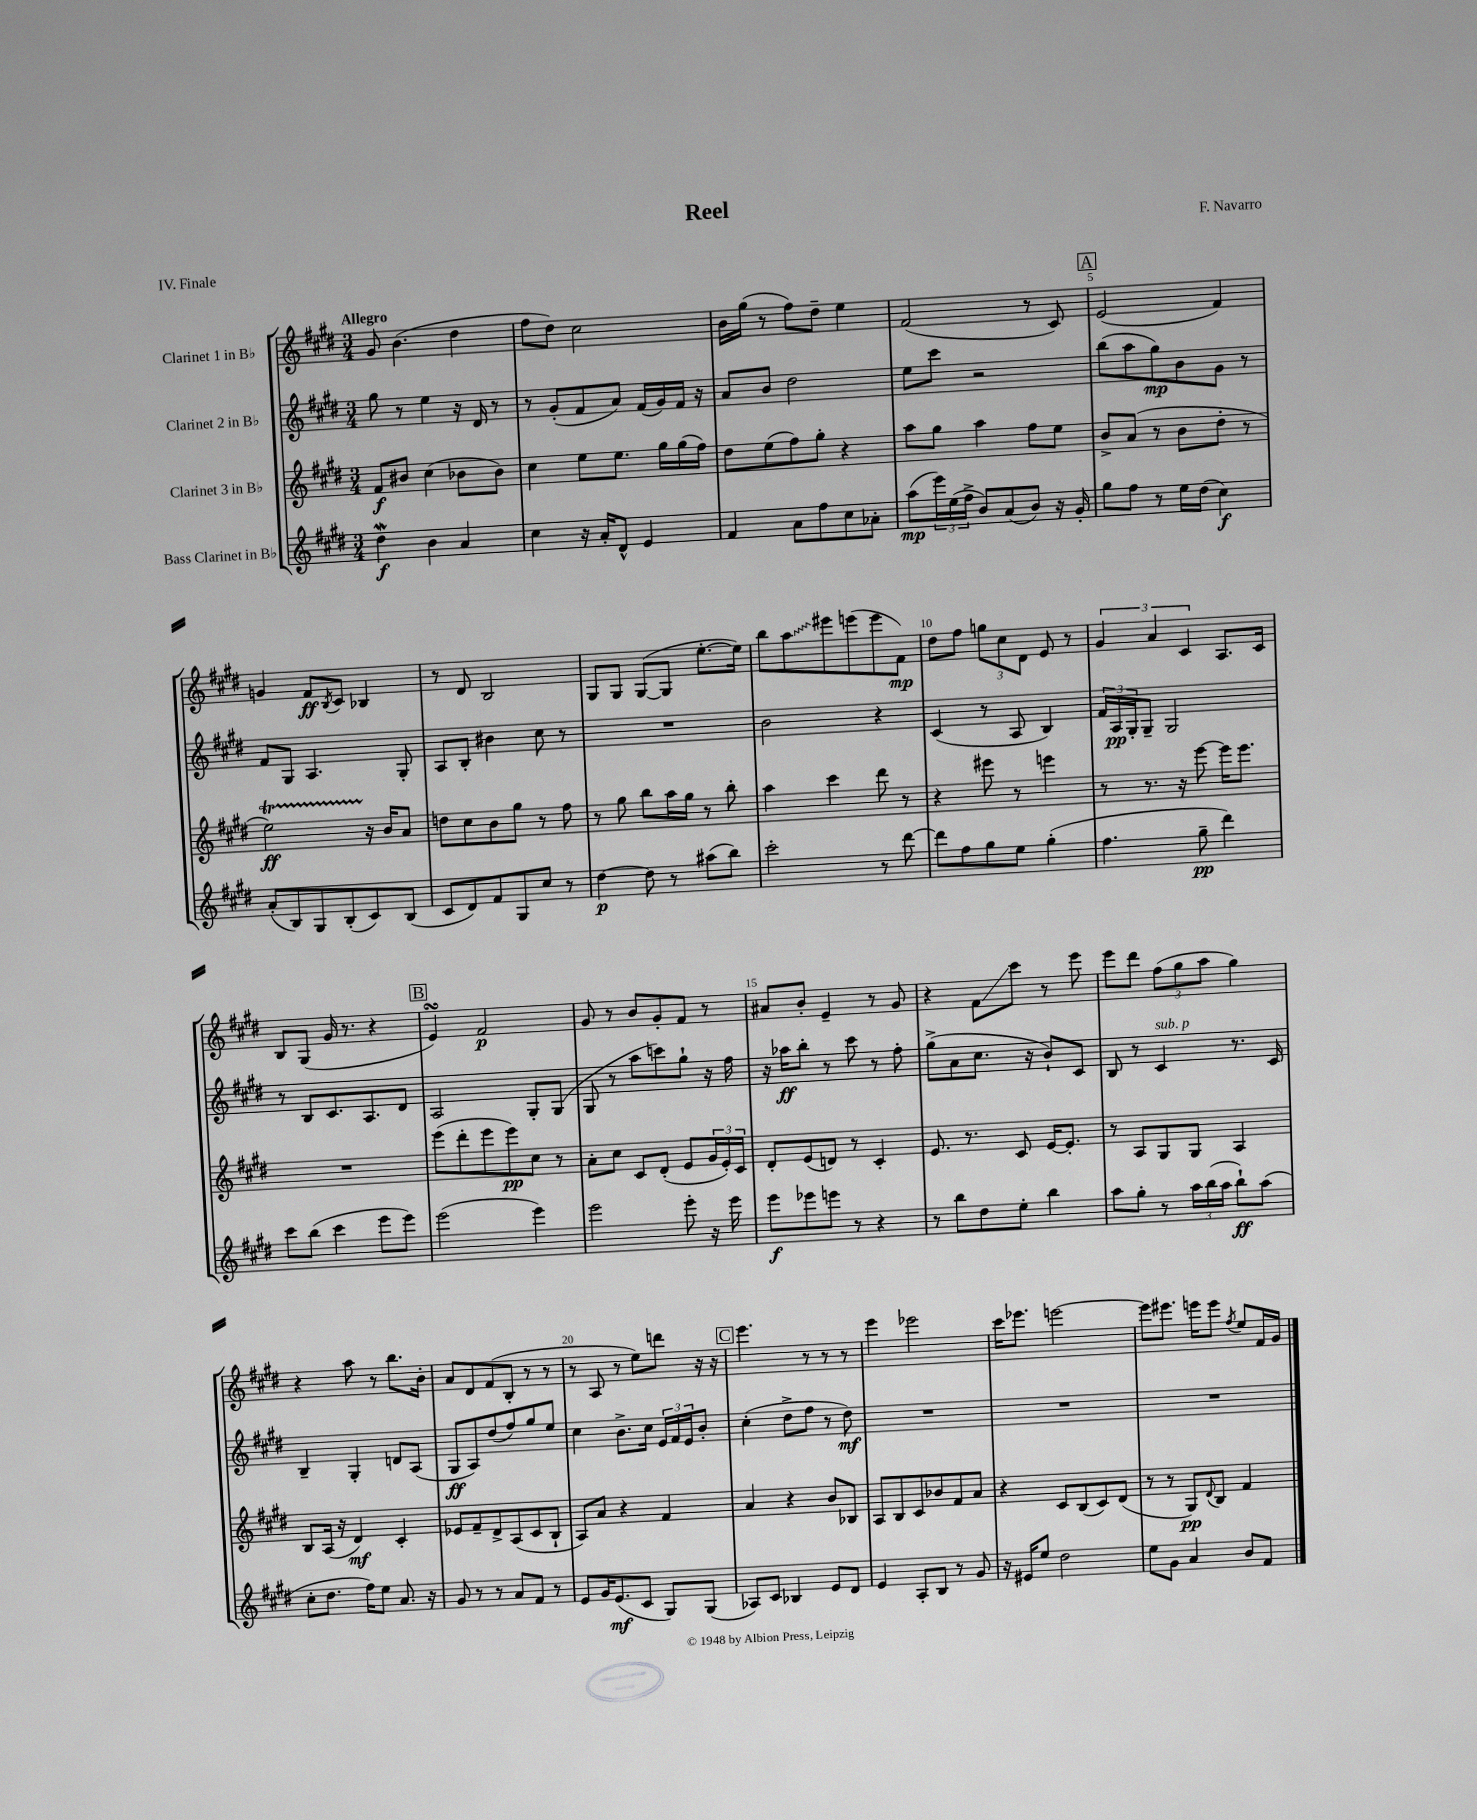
\header { title = "Reel" composer = "F. Navarro" piece = "IV. Finale" }
<<
\new StaffGroup <<
\new Staff = "s0" \with { instrumentName = "Clarinet 1 in Bb" } {
    \clef treble \key e \major \numericTimeSignature \time 3/4 \tempo "Allegro"
    gis'8 b'4.( dis''4 |
    fis''8 dis''8) cis''2 |
    b'16 gis''16( r8 fis''8) dis''8-- e''4 |
    fis'2( r8 cis'8) |
    \mark \markup { \box "A" } e'2( fis'4) |
    g'4 fis'8\ff \acciaccatura { b8 } cis'8 bes4 |
    r8 dis'8 b2 |
    gis8 gis8 gis8~( gis8 e''8.~-. e''16) |
    b''8 \once \override Glissando.style = #'zigzag a''8\glissando eis'''8 e'''8( e'''8 fis'8\mp) |
    dis''8 fis''8 \tuplet 3/2 { g''8 cis''8 dis'8 } e'8 r8 |
    \tuplet 3/2 { gis'4 a'4 cis'4 } a8. cis'16 |
    b8 gis8( gis'16 r8. r4 |
    \mark \markup { \box "B" } e'4\turn) fis'2\p |
    gis'8 r8 b'8 gis'8-. fis'8 r8 |
    ais'8 b'8-. e'4-- r8 gis'8 |
    r4 fis'8\glissando cis'''8 r8 e'''8 |
    e'''8 dis'''8 \tuplet 3/2 { fis''8( gis''8 a''8 } gis''4) |
    r4 a''8 r8 b''8. b'16-. |
    a'8 dis'8 fis'8( b8-. r8 r8 |
    r8 a8 r8 e''8) d'''8 r16 r16 |
    \mark \markup { \box "C" } e'''4. r8 r8 r8 |
    e'''4 ees'''2 |
    cis'''16 ees'''8. e'''2~ |
    e'''8 eis'''8. e'''16 e'''8 \acciaccatura { fis''8 } e''8 fis'16 gis'16 \bar "|." |
}
\new Staff = "s1" \with { instrumentName = "Clarinet 2 in Bb" } {
    \clef treble \key e \major \numericTimeSignature \time 3/4
    gis''8 r8 e''4 r16 dis'16 r8 |
    r8 gis'8-.( fis'8 a'8) fis'16( gis'16) fis'16 r16 |
    a'8 b'8 dis''2 |
    e''8 cis'''8 r2 |
    \mark \markup { \box "A" } b''8( a''8 gis''8\mp) b'8 gis'8 r8 |
    fis'8 gis8 a4. gis8-. |
    a8 b8-. bis'4 cis''8 r8 |
    R2. |
    b'2 r4 |
    cis'4( r8 a8 b4) |
    \tuplet 3/2 { fis'16 a16\pp gis16-. } gis8-- gis2 |
    r8 b8 cis'8. a8. dis'8 |
    \mark \markup { \box "B" } a2 gis8-. gis8( |
    gis8 r8 a''8 c'''8) gis''8-! r16 fis''16 |
    r16 aes''16\ff b''8-. r8 cis'''8 r8 fis''8-. |
    gis''8->( a'8 cis''8. r16 b'8-!) cis'8 |
    b8 r8 cis'4^\markup { \italic "sub. p" } r8. cis'16 |
    b4-- gis4-. d'8 a8( |
    gis8\ff a8) dis''8( fis''8) gis''8 e''8 |
    cis''4 b'8.-> cis''16 \tuplet 3/2 { e'16 fis'16 e'16 } b'8-. |
    \mark \markup { \box "C" } cis''4-.( dis''8-> fis''8 r8 dis''8\mf) |
    R2. |
    R2. |
    R2. \bar "|." |
}
\new Staff = "s2" \with { instrumentName = "Clarinet 3 in Bb" } {
    \clef treble \key e \major \numericTimeSignature \time 3/4
    fis'8\f bis'8 cis''4( bes'8 bes'8) |
    cis''4 e''8 e''8. gis''16 gis''16( fis''16) |
    dis''8 e''8( fis''8) gis''8-. r4 |
    a''8 gis''8 a''4 fis''8 e''8 |
    \mark \markup { \box "A" } b'8-> a'8( r8 b'8 dis''8-. r8 |
    e''2\startTrillSpan\ff) r16\stopTrillSpan b'16 a'8 |
    d''8 cis''8 b'8 gis''8 r8 fis''8 |
    r8 gis''8 b''8 a''16 gis''16 r8 b''8-. |
    a''4 cis'''4 dis'''8 r8 |
    r4 eis'''8 r8 e'''4 |
    r8 r8. r16 e'''8~ e'''16 e'''8. |
    R2. |
    \mark \markup { \box "B" } e'''8( dis'''8-. e'''8 e'''8\pp) cis''8 r8 |
    a'8-. cis''8 cis'8 dis'8-.( e'8 \tuplet 3/2 { gis'16 e'16-.) cis'16 } |
    dis'8-. e'8( d'8) r8 cis'4-. |
    e'8. r8. cis'8 e'16~ e'8.-. |
    r8 a8 gis8 gis8 a4 |
    b8 a16( r16 dis'4\mf) cis'4-. |
    ees'8 fis'8-- dis'8-> a8( cis'8 b8-! |
    a8) a'8 r4 fis'4 |
    \mark \markup { \box "C" } a'4 r4 b'8 bes8 |
    a8 b8 cis'8 bes'8 fis'8 a'8 |
    r4 cis'8 b8( cis'8) dis'8( |
    r8 r8 gis8\pp) \appoggiatura { dis'8 } b8 fis'4 \bar "|." |
}
\new Staff = "s3" \with { instrumentName = "Bass Clarinet in Bb" } {
    \clef treble \key e \major \numericTimeSignature \time 3/4
    dis''4\mordent\f b'4 a'4 |
    cis''4 r16 a'16-. dis'8-^ e'4 |
    fis'4 a'8 fis''8 cis''8 aes'8-. |
    a''8\mp( \tuplet 3/2 { e'''16) e''16( fis''16-> } b'8) a'8( b'8) r16 gis'16-. |
    \mark \markup { \box "A" } gis''8 fis''8 r8 e''16 dis''16( cis''4\f) |
    a'8-.( b8) gis8 b8-.( cis'8) b8( |
    cis'8 dis'8) fis'8 gis8 cis''8 r8 |
    dis''4~\p dis''8 r8 ais''8( b''8) |
    cis'''2-. r8 dis'''8~ |
    dis'''8 fis''8 gis''8 e''8 gis''4-.( |
    fis''4. gis''8--\pp dis'''4) |
    cis'''8 b''8( cis'''4 e'''8 e'''8) |
    \mark \markup { \box "B" } e'''2( e'''4) |
    e'''2 e'''8-. r16 e'''16 |
    e'''8\f ees'''8 e'''8 r8 r4 |
    r8 b''8 dis''8 e''8-. b''4 |
    a''8 gis''8-. r8 \tuplet 3/2 { a''16 b''16( a''16 } b''8-!\ff) a''8( |
    cis''8-. dis''8. fis''16) e''8 a'8. r16 |
    gis'8 r8 r8 a'8 fis'8 r8 |
    e'8 gis'16 e'8.\mf( cis'8 gis8) gis8( |
    \mark \markup { \box "C" } aes8) cis'8 bes4 e'8 dis'8 |
    e'4 a8-. b8 r8 gis'8 |
    r16 eis'16 e''8 dis''2 |
    e''8 gis'8 a'4 b'8 fis'8 \bar "|." |
}
>>
>>
\layout { \context { \Score \override BarNumber.break-visibility = ##(#f #t #t) barNumberVisibility = #(every-nth-bar-number-visible 5) } }
